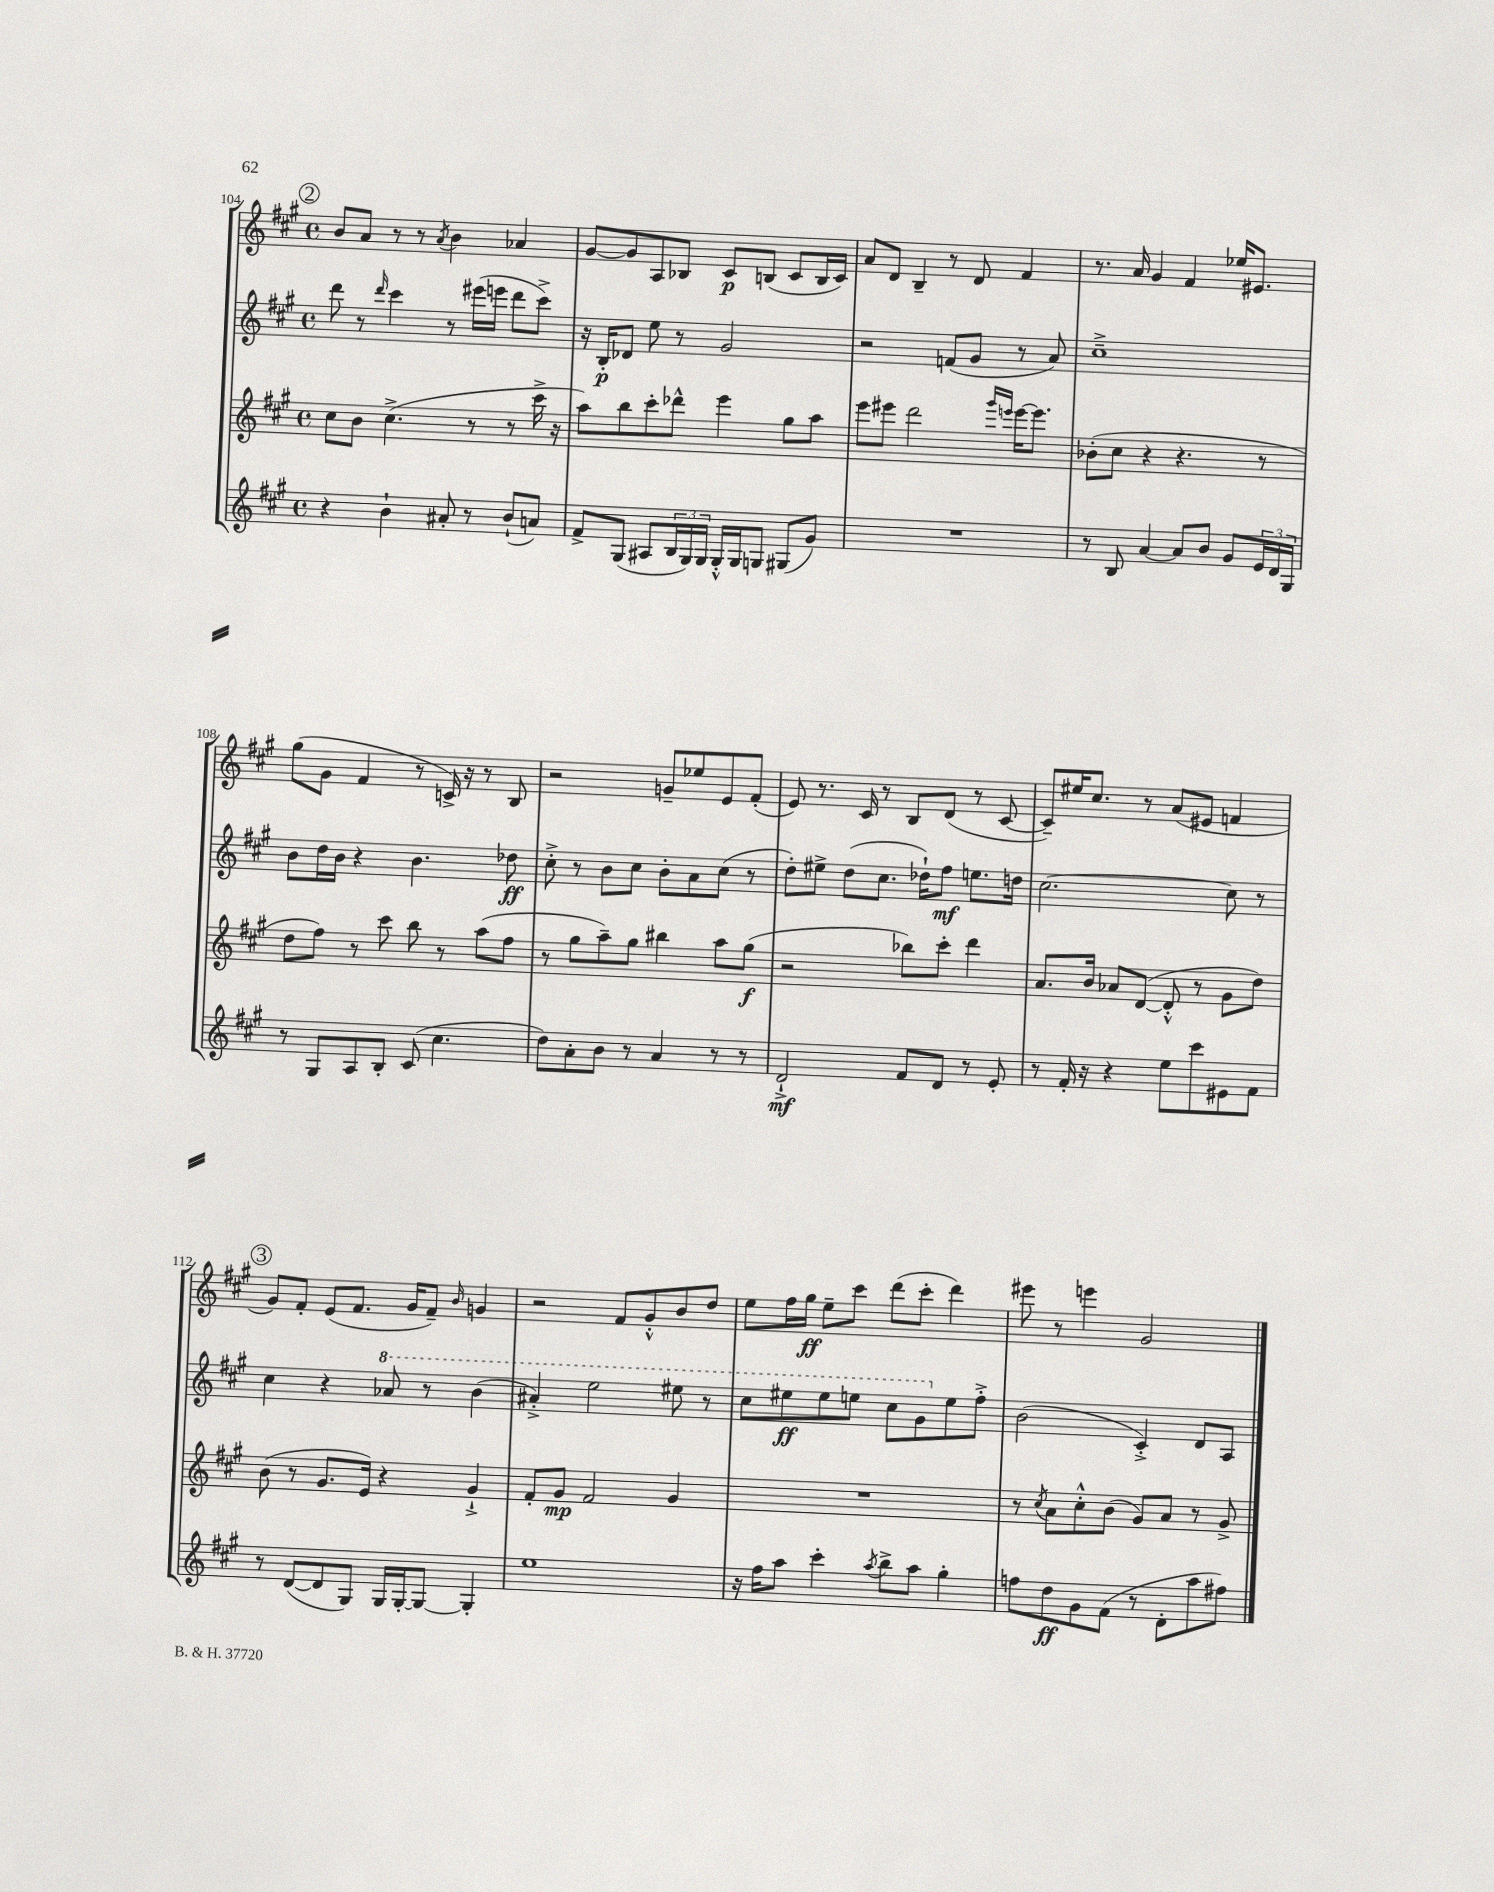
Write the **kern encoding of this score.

**kern	**kern	**kern	**kern
*staff4	*staff3	*staff2	*staff1
*clefG2	*clefG2	*clefG2	*clefG2
*k[f#c#g#]	*k[f#c#g#]	*k[f#c#g#]	*k[f#c#g#]
*M4/4	*M4/4	*M4/4	*M4/4
*met(c)	*met(c)	*met(c)	*met(c)
4r	8cc#	8ddd	8b
.	8b	8r	8a
.	.	16qqddd	.
4b`	(4.cc#^	4ccc#	8r
.	.	.	8r
.	.	.	8qa
8a#'	.	8r	4b
8r	8r	(16eee#	.
.	.	16eee	.
(8b`	8r	8ddd	4a-
8a)	16ccc#^	8ccc#^)	.
.	16r	.	.
=	=	=	=
8f#^	8aa)	16r	[8g#
.	.	16B'	.
(8G#	8bb	8d-	8g#]
8A#	8ccc#'	8ee	8A
24B	8ddd-^^	8r	8B-
24G#)	.	.	.
24G#	.	.	.
16G#'^^	4eee	2g#	8c#
16G#	.	.	.
8G	.	.	(8B
(8G#	8gg#	.	8c#
8g#)	8aa	.	16B
.	.	.	16c#)
=	=	=	=
1r	8eee	2r	8a
.	8eee#	.	8d
.	2ddd	.	4B~
.	.	(8f	8r
.	.	8g#	8d
.	16qqggg#	.	.
.	16qqeee	.	.
.	[16eee	8r	4f#
.	8.eee]	.	.
.	.	8a)	.
=	=	=	=
8r	(8b-'	1cc#~^	8.r
8B	8cc#	.	.
.	.	.	16a
[4a	4r	.	4g#
8a]	4.r	.	4f#
8b	.	.	.
8g#	.	.	16ee-
.	.	.	8.e#
24e	8r	.	.
24d	.	.	.
24G#	.	.	.
=	=	=	=
8r	8dd	8b	(8gg#
8G#	8ff#)	16dd	8g#
.	.	16b	.
8A	8r	4r	4f#
8B'	8ccc#	.	.
(8c#	8bb	4.b	8r
4.cc#	8r	.	16c^)
.	.	.	16r
.	(8aa	.	8r
.	8ff#	8dd-	8B
=	=	=	=
8dd)	8r	8cc#'^	2r
8a'	8gg#	8r	.
8b	8aa~)	8b	.
8r	8gg#	8cc#	.
4a	4bb#	8b'	8g~
.	.	8a	8ee-
8r	8aa	(8cc#	8e
8r	(8gg#	8r	(8f#'
=	=	=	=
2d`^	2r	8dd')	8e)
.	.	8ee#^	8.r
.	.	(8dd	.
.	.	.	16c#
.	.	8.cc#	8r
8f#	8bb-)	.	8B
.	.	16dd-`)	.
8d	8ccc#'	8ff#	(8d
8r	4ddd	8.ee	8r
8e'	.	.	[8c#
.	.	16dd	.
=	=	=	=
8r	8.a	[2.cc#	8c#~])
16f#'	.	.	16ee#
16r	16b	.	8.cc#
4r	8a-	.	.
.	([8d	.	8r
8ee	8d'^^]	.	(8a
8ccc#	8r	.	8e#
8e#	8g#	8cc#]	4f
8f#	8dd)	8r	.
=	=	=	=
8r	(8b	4cc#	8g#)
([8d	8r	.	8f#'
8d]	8.g#	4r	(8e
8G#)	.	.	8.f#
.	16e)	.	.
16G#	4r	8aa-	.
[16G#'	.	.	16g#
8G#_	.	8r	8f#~)
.	.	.	16qqb
4G#']	4g#`^	(4bb	4g
=	=	=	=
1ee	8f#'	4aa#'^)	2r
.	8g#	.	.
.	2f#	2eee	.
.	.	.	8f#
.	.	.	8g#'^^
.	4g#	8eee#	8b
.	.	8r	8dd
=	=	=	=
16r	1r	8ccc#	8ee
16ff#	.	.	.
8aa	.	8eee#	16ff#
.	.	.	16gg#
4ccc#'	.	8eee#	8ee~
.	.	8eee	8ccc#
8qaa	.	.	.
8bb^	.	8ccc#	(8ddd
8aa	.	8gg#	8ccc#'
4gg#'	.	8ee	4ddd)
.	.	8ff#'^	.
=	=	=	=
8ff	8r	(2b	8eee#
.	8qcc#	.	.
8dd	8a	.	8r
8g#	8cc#'^^	.	4eee
(8f#	(8b	.	.
8r	8g#)	4c#'^)	2g#
8d'	8a	.	.
8aa	8r	8d	.
8ff#)	8g#^	8A	.
==	==	==	==
*-	*-	*-	*-
